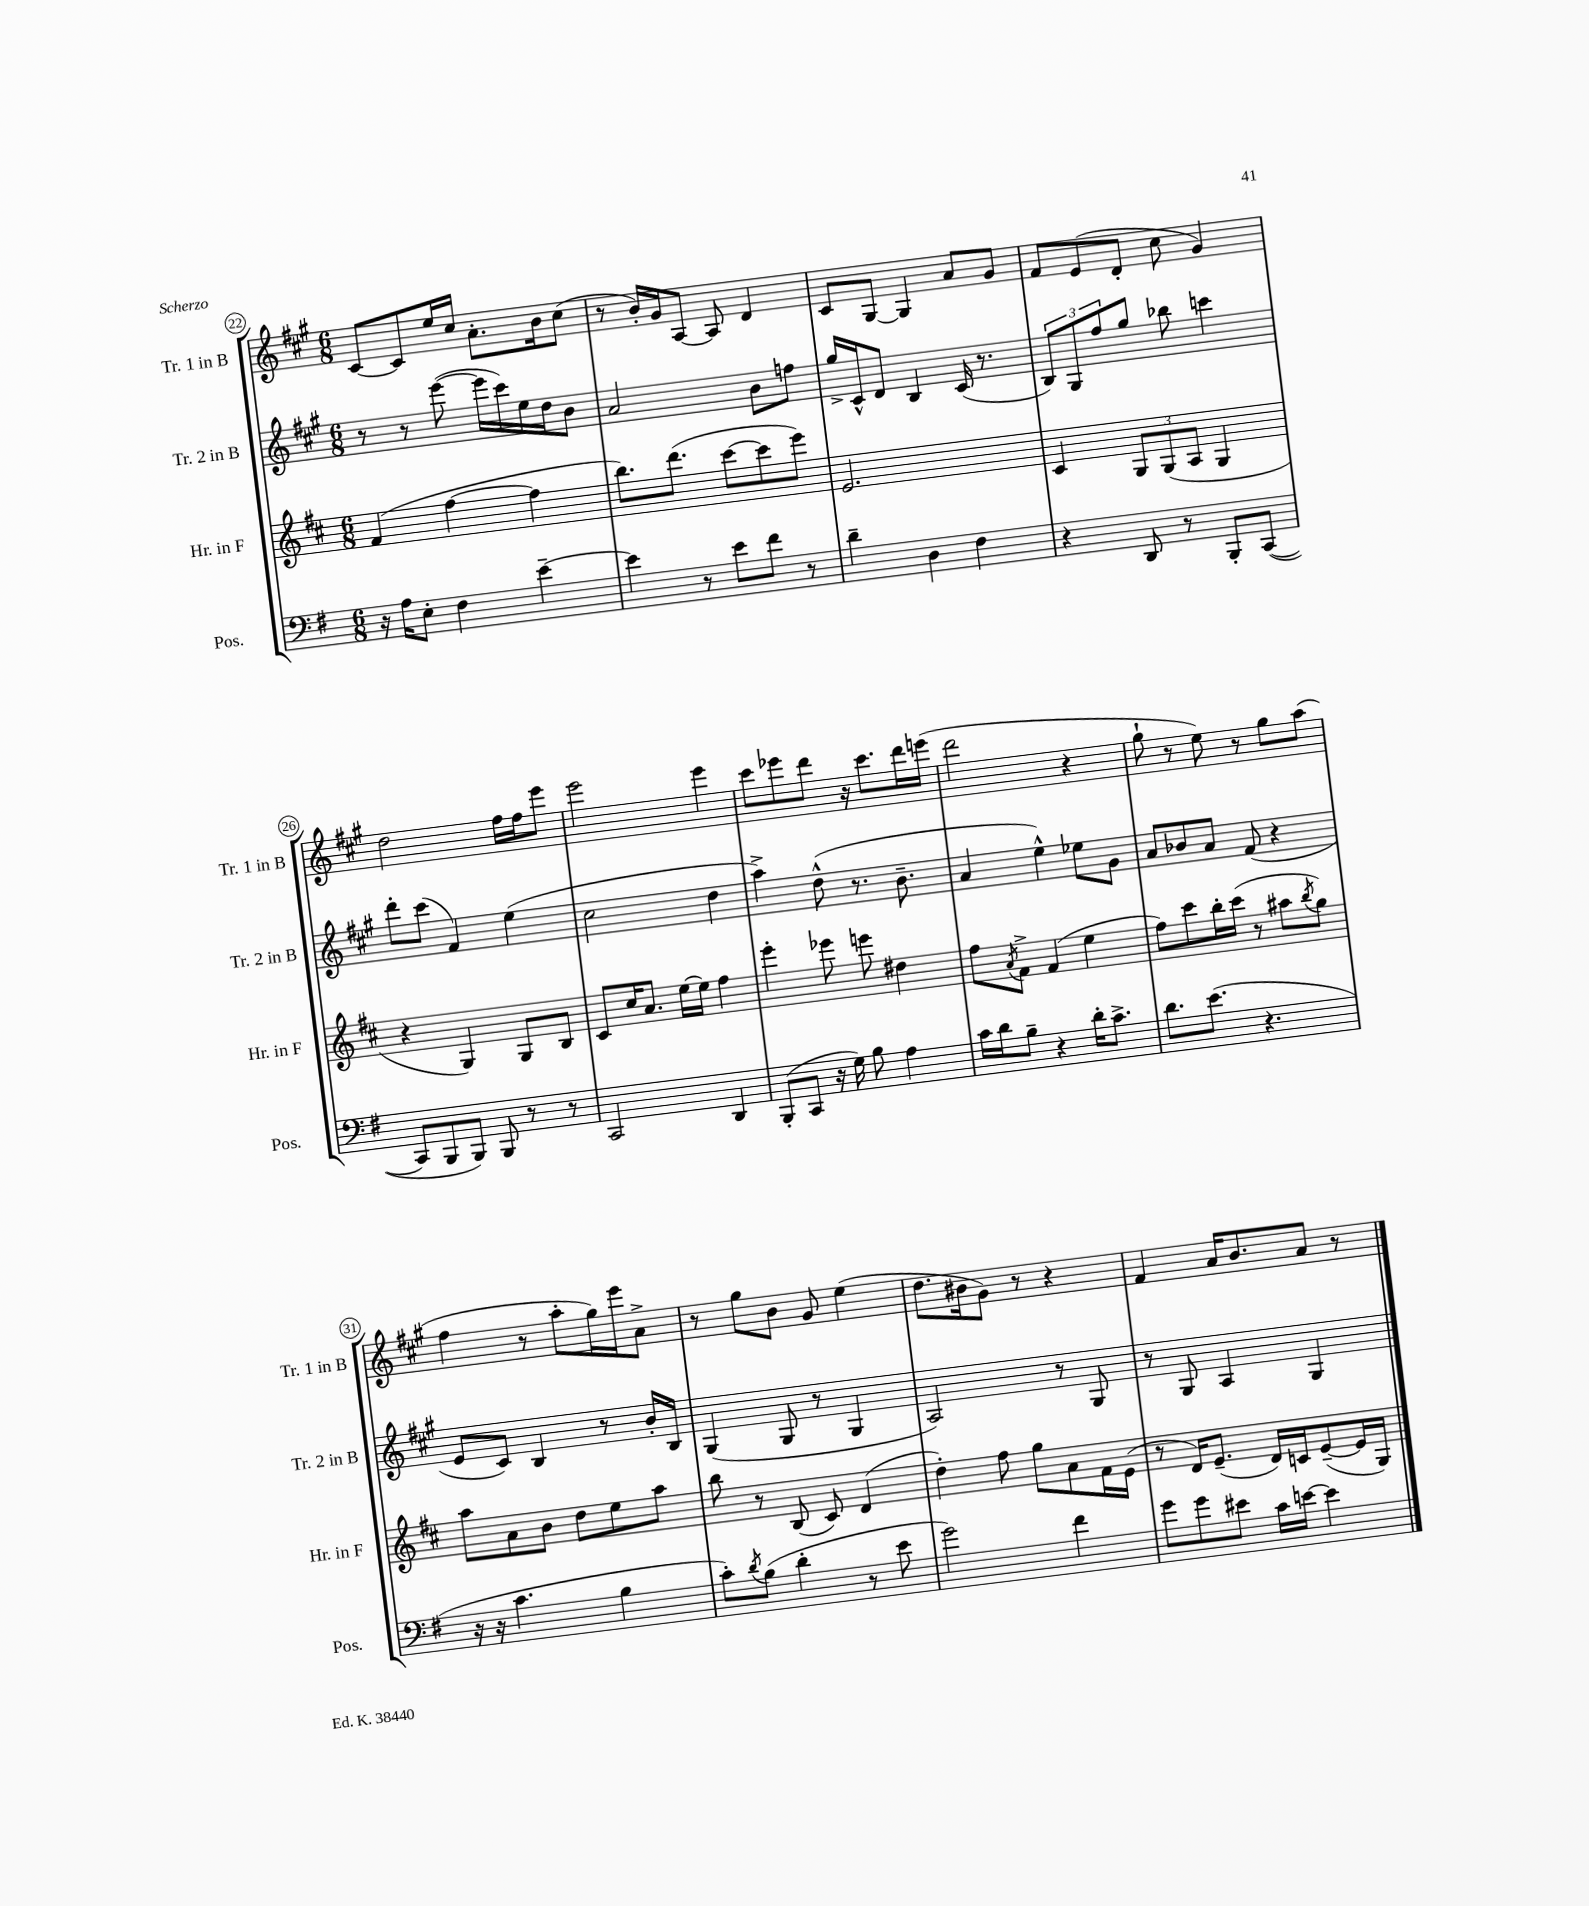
<<
\new StaffGroup <<
\new Staff = "s0" \with { instrumentName = "Tr. 1 in B" shortInstrumentName = "Tr. 1 in B" } {
    \clef treble \key a \major \numericTimeSignature \time 6/8
    cis'8~ cis'8 e''16 cis''16 a'8.-. b'16 cis''8( |
    r8 b'16-.) gis'16 a8~ a8 d'4 |
    cis'8 gis8~ gis4 a'8 gis'8 |
    fis'8 e'8( d'8-. cis''8 gis'4) |
    d''2 fis''16 fis''16 e'''8 |
    e'''2 e'''4 |
    cis'''8 ees'''8 d'''8 r16 cis'''8. d'''16 e'''16( |
    d'''2 r4 |
    gis''8-! r8 e''8) r8 gis''8 a''8( |
    fis''4 r8 a''8-. gis''16) e'''16 a'8-> |
    r8 gis''8 b'8 gis'8 e''4( |
    d''8. bis'16 gis'8) r8 r4 |
    fis'4 a'16 b'8. a'8 r8 \bar "|." |
}
\new Staff = "s1" \with { instrumentName = "Tr. 2 in B" shortInstrumentName = "Tr. 2 in B" } {
    \clef treble \key a \major \numericTimeSignature \time 6/8
    r8 r8 e'''8~( e'''16 cis'''16) e''16 d''16 b'8 |
    a'2 b'8 f''8 |
    gis''16-> cis'16-^ d'8 b4 cis'16( r8. |
    \tuplet 3/2 { b8) gis8 fis''8 } gis''8 bes''8 c'''4 |
    d'''8-. cis'''8( fis'4) e''4( |
    cis''2 d''4 |
    a''4->) d''8-^( r8. b'8.-- |
    a'4 e''4-^) ees''8 gis'8 |
    a'8 bes'8 a'8 fis'8( r4 |
    e'8 cis'8) b4 r8 b'16-. b16 |
    gis4( gis8 r8 gis4 |
    a2) r8 gis8 |
    r8 gis8 a4 gis4 \bar "|." |
}
\new Staff = "s2" \with { instrumentName = "Hr. in F" shortInstrumentName = "Hr. in F" } {
    \clef treble \key d \major \numericTimeSignature \time 6/8
    fis'4( fis''4~ fis''4 |
    b''8.) d'''8.( cis'''8~ cis'''8 e'''8) |
    e'2. |
    cis'4 \tuplet 3/2 { g8 g8( a8 } g4 |
    r4 g4) g8 b8 |
    cis'8 cis''16 a'8. e''16~ e''16 fis''4 |
    e'''4-. ees'''8 e'''8 dis''4 |
    fis''8 \acciaccatura { a'8 } fis'8-> fis'4( e''4 |
    fis''8) cis'''8 b''16-. cis'''16( r8 ais''8 \acciaccatura { b''8 } g''8) |
    a''8 a'8 b'8 d''8 e''8 a''8 |
    b''8 r8 b8( cis'8) d'4( |
    d''4-.) fis''8 g''8 a'8 fis'16 e'16( |
    r8 d'16) e'8.--( d'16) c'16 e'8~--( e'16 g16) \bar "|." |
}
\new Staff = "s3" \with { instrumentName = "Pos." shortInstrumentName = "Pos." } {
    \clef bass \key g \major \numericTimeSignature \time 6/8
    r16 a16 e8-. fis4 e'4~-- |
    e'4 r8 e'8 fis'8 r8 |
    d'4-- d4 fis4 |
    r4 d,8 r8 b,,8-. c,8~( |
    c,8 b,,8 b,,8) b,,8 r8 r8 |
    c,2 d,4 |
    b,,8-.( c,8 r16 g16) b8 a4 |
    c'16 d'16 b8-- r4 d'16-. c'8.-> |
    d'8. e'8.( r4. |
    r16 r16 c'4. b4 |
    c'8-.) \acciaccatura { d'8 } b8( d'4-. r8 e'8 |
    g'2) fis'4 |
    g'8 g'8 eis'8 c'16 e'16~ e'4 \bar "|." |
}
>>
>>
\layout { \context { \Score currentBarNumber = #22 \override BarNumber.stencil = #(make-stencil-circler 0.1 0.3 ly:text-interface::print) } }
